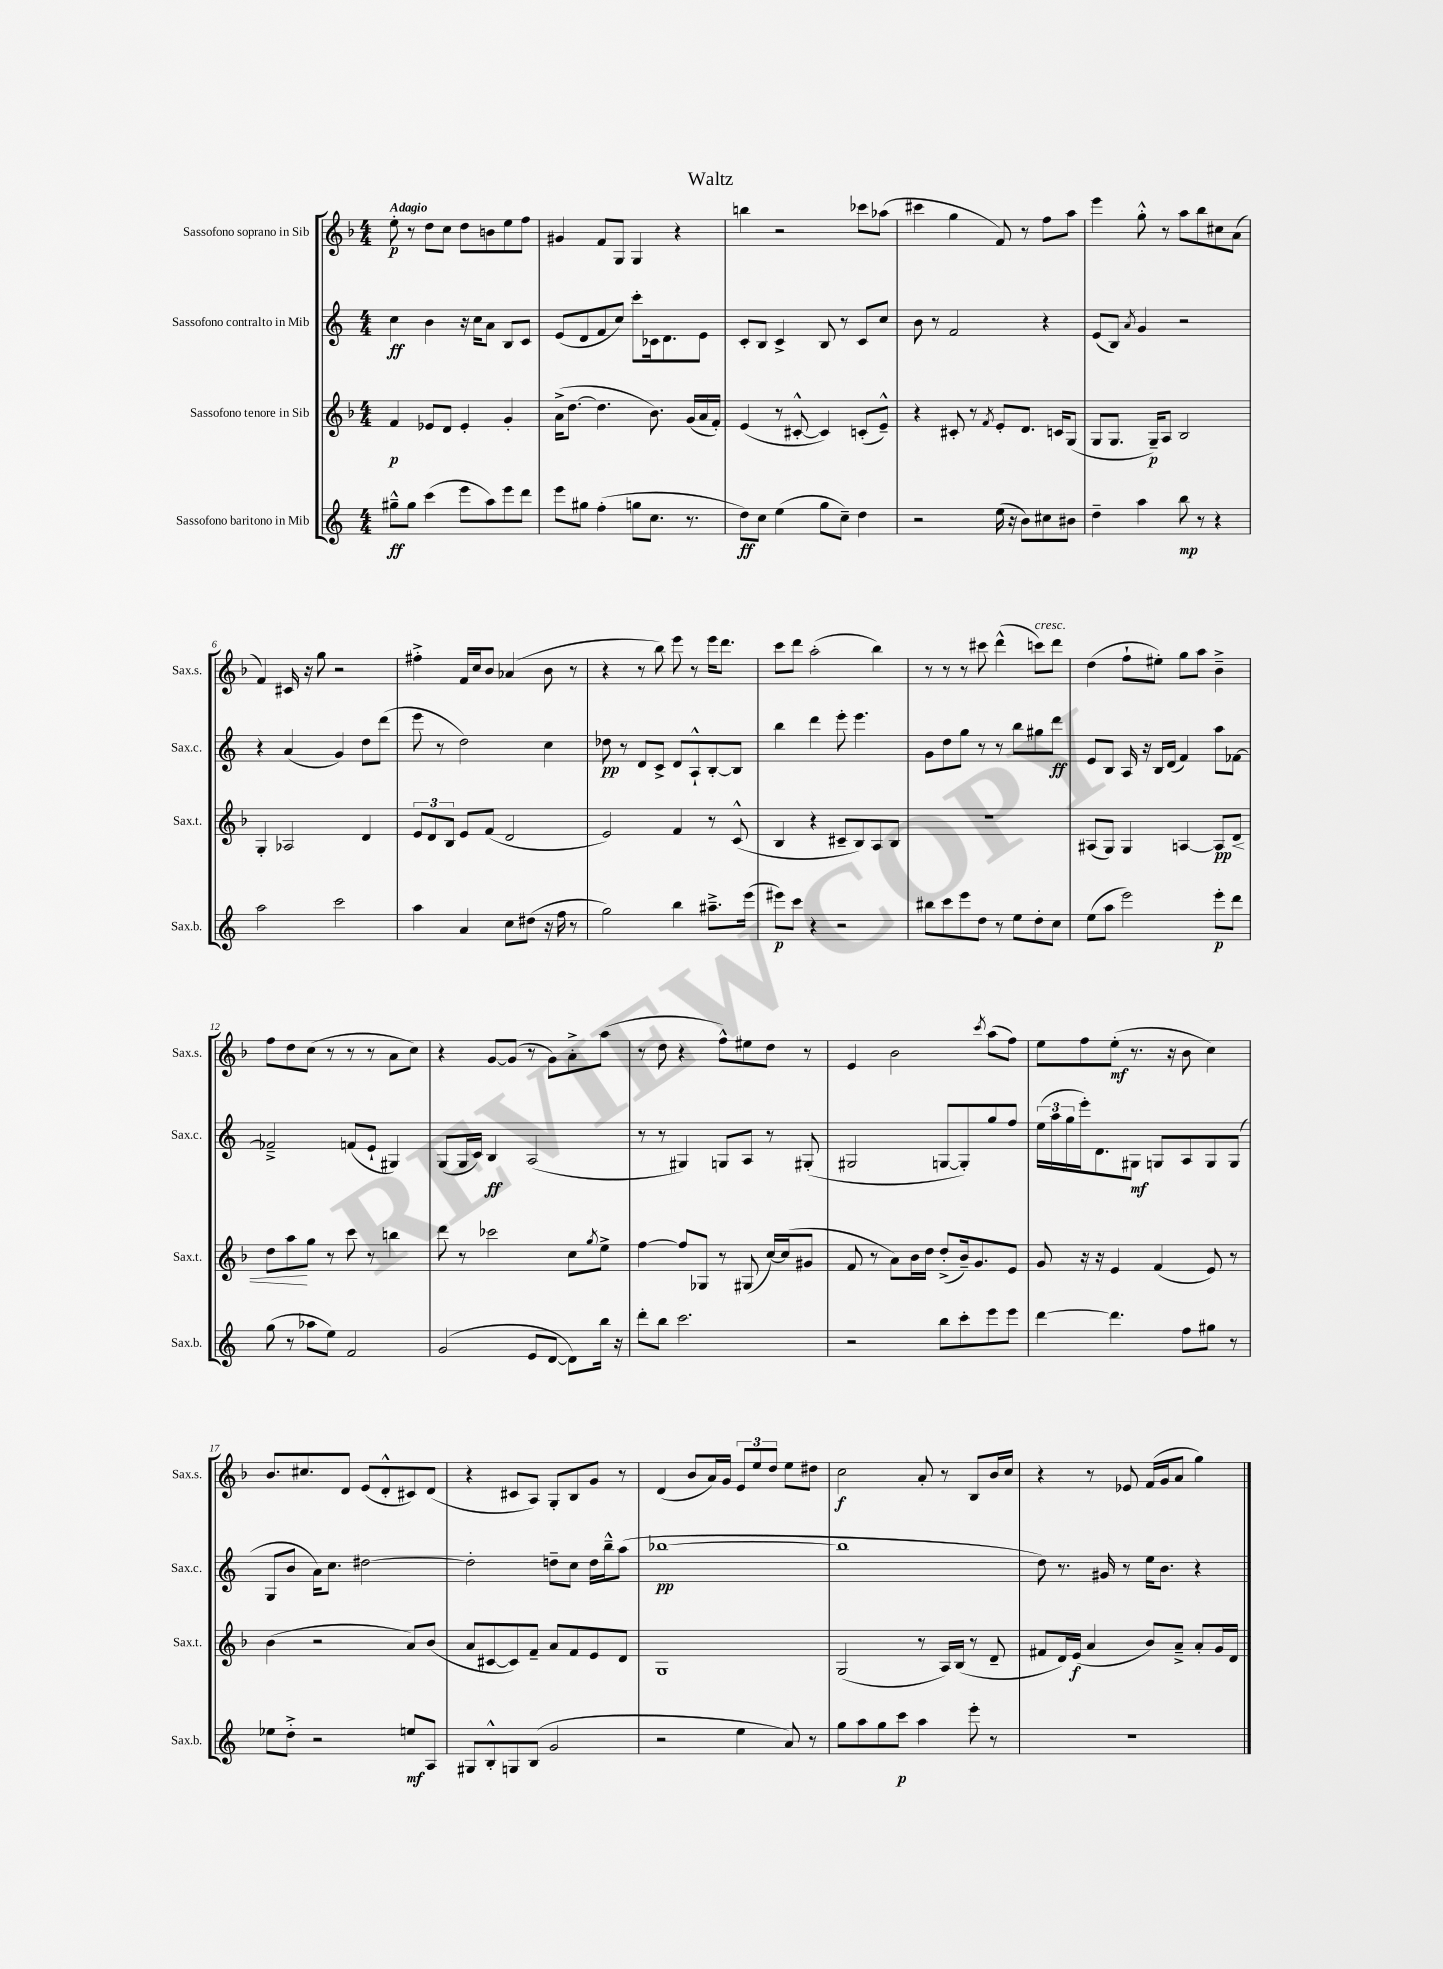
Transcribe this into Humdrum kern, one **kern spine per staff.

**kern	**kern	**kern	**kern
*staff4	*staff3	*staff2	*staff1
*clefG2	*clefG2	*clefG2	*clefG2
*k[]	*k[b-]	*k[]	*k[b-]
*M4/4	*M4/4	*M4/4	*M4/4
8gg#~^^	4f	4cc	8ee'
8gg#	.	.	8r
(4ccc	8e-	4b	8dd
.	8d	.	8cc
8eee	4e-'	16r	8dd
.	.	16cc	.
8aa)	.	8a	8b
8eee	4g'	8B	8ee
8ddd	.	8c	8ff
=	=	=	=
8eee	(16a^	(8e	4g#
.	[8.dd	.	.
8gg#	.	8d	.
(4ff'	4.dd]	8f	8f
.	.	8cc)	8G
8gg	.	8ccc'	4G
8.cc	8.b-)	16c-	.
.	.	8.d	.
.	.	.	4r
8.r	(16g	.	.
.	16a	8e	.
.	16f')	.	.
=	=	=	=
8dd)	(4e	8c'	4bb
8cc	.	8B	.
(4ee	8r	4c^	2r
.	[8c#'^^	.	.
8gg	4c#])	8B	.
8cc~)	.	8r	.
4dd	(8c'	8c	8ccc-
.	8e~^^)	8cc	(8aa-
=	=	=	=
2r	4r	8b	4ccc#
.	.	8r	.
.	8c#'	2f	4gg
.	8r	.	.
.	8qf	.	.
(16ee	8e'	.	8f)
16r	.	.	.
8b)	8.d	.	8r
8cc#	.	4r	8ff
.	16c	.	.
8b#	(8G	.	8aa
=	=	=	=
4dd~	8G	(8e	4eee
.	8.G	8B)	.
.	.	8qa	.
4aa	.	4g	8gg'^^
.	16G~)	.	.
.	8A	.	8r
8bb	2B-	2r	8aa
8r	.	.	8bb-
4r	.	.	8cc#
.	.	.	(8a
=	=	=	=
2aa	4G'	4r	4f)
.	2A-	(4a	16c#
.	.	.	16r
.	.	.	8gg
2ccc	.	4g)	2r
.	4d	8dd	.
.	.	(8ddd	.
=	=	=	=
4aa	12e	8eee	4ff#'^
.	12d	.	.
.	.	8r	.
.	12B-	.	.
4a	8e	2dd)	16f
.	.	.	16cc
.	(8f	.	8b-
8cc	2d	.	(4a-
(8dd#	.	.	.
16r	.	4cc	8b-
16ff	.	.	.
8r	.	.	8r
=	=	=	=
2gg)	2e)	8dd-	4r
.	.	8r	.
.	.	8d	8r
.	.	8c^	8bb-)
4bb	4f	8d	8eee
.	.	8A`^^	8r
8.aa#~^	8r	[8B'	16eee
.	.	.	8.ddd
.	(8c^^	8B]	.
(16eee	.	.	.
=	=	=	=
8eee#)	4B-	4bb	8ccc
8ccc	.	.	8ddd
4r	4r	4ddd	(2aa'
2r	8c#~	8eee'	.
.	8B-)	4.eee	.
.	8A	.	4bb-)
.	8B-	.	.
=	=	=	=
8bb#	1r	8g	8r
8ccc	.	8dd	8r
8eee	.	8gg	8r
8dd	.	8r	8ccc#
8r	.	8r	(4ddd^^
8ee	.	8bb	.
8dd'	.	8gg#	8ccc)
8cc	.	8ddd	8ddd
=	=	=	=
(8ee	(8A#	8e	(4dd
8aa	8G)	8B	.
2eee)	4G	16A	8ff`
.	.	16r	.
.	.	16B	8ee#')
.	.	(16d	.
.	[4A	4f)	8gg
.	.	.	8aa
8eee'	8A]	8aa	4b-~^
8ddd	8d	[8f-	.
=	=	=	=
(8gg	8dd	2f-~^]	8ff
8r	8aa	.	8dd
8aa-	8gg	.	(8cc
8ee)	8r	.	8r
2f	8ccc	(8f	8r
.	8r	8e`	8r
.	4bb	4G#)	8a
.	.	.	8cc)
=	=	=	=
(2g	8ddd	(8G	4r
.	8r	16G	.
.	.	16c)	.
.	2ccc-	4B	[8g
.	.	.	(8g]
8e	.	(2A	8r
[8d	.	.	8g)
8d])	8cc	.	8a'^
.	8qgg	.	.
16bb	8ee^	.	(8aa
16r	.	.	.
=	=	=	=
8ddd'	[4ff	8r	8r
8bb	.	8r	8dd
2.ccc	8ff]	4G#)	4r
.	8G-	.	.
.	8r	8G	8ff^^)
.	(8G#	8A	8ee#
.	[16cc)	8r	8dd
.	(16cc]	.	.
.	8g#	(8G#'	8r
=	=	=	=
2r	8f	2G#	4e
.	8r	.	.
.	8a)	.	2b-
.	16b-	.	.
.	16dd	.	.
8bb	(8dd'^	[8G	.
8ccc'	16b-~)	8G'])	.
.	8.g	.	.
.	.	.	8qccc
8eee	.	8gg	(8aa
8eee	8e	8ff	8ff)
=	=	=	=
[4ddd	8g	(24ee	8ee
.	.	24aa	.
.	.	24gg	.
.	16r	16eee')	8ff
.	16r	8.d	.
4.ddd]	4e	.	(8ee'
.	.	8G#	8.r
.	(4f	8G	.
.	.	.	16r
8ff	.	8A	8b-
8gg#	8e)	8G	4cc)
8r	8r	(8G	.
=	=	=	=
8ee-	(4b-	8G	8.b-
8dd'^	.	8b	.
.	.	.	8.cc#
2r	2r	16a)	.
.	.	8.cc	.
.	.	.	8d
.	.	[2dd#	(8e
.	.	.	8d'^^
8ee	8a)	.	8c#)
8A	(8b-	.	(8d
=	=	=	=
8G#	8a	2dd#']	4r
8B'^^	[8c#	.	.
8G	8c#])	.	8c#
(8B	8f~	.	8A)
2g	8a	8dd~	8G'
.	8f	8cc	8B-
.	8e	16dd	8g
.	.	16bb~^^	.
.	8d	(8aa	8r
=	=	=	=
2r	1G	[1bb-	(4d
.	.	.	8b-
.	.	.	16a)
.	.	.	16g
4ee	.	.	12e
.	.	.	12ee
.	.	.	12dd
8a)	.	.	8ee
8r	.	.	8dd#
=	=	=	=
8gg	(2G	1bb-]	2cc
8aa	.	.	.
8gg	.	.	.
8ccc	.	.	.
4aa	8r	.	8a'
.	16A)	.	8r
.	(16B-	.	.
8eee'	8r	.	8B-
8r	8d~	.	16b-
.	.	.	16cc
=	=	=	=
1r	8f#	8dd)	4r
.	16d)	8.r	.
.	(16e	.	.
.	4a	.	8r
.	.	16g#	.
.	.	8r	8e-
.	8b-)	16ee	(16f
.	.	8.b	16g
.	8a~^	.	8a
.	8a'	4r	4gg)
.	16g	.	.
.	16d	.	.
==	==	==	==
*-	*-	*-	*-
